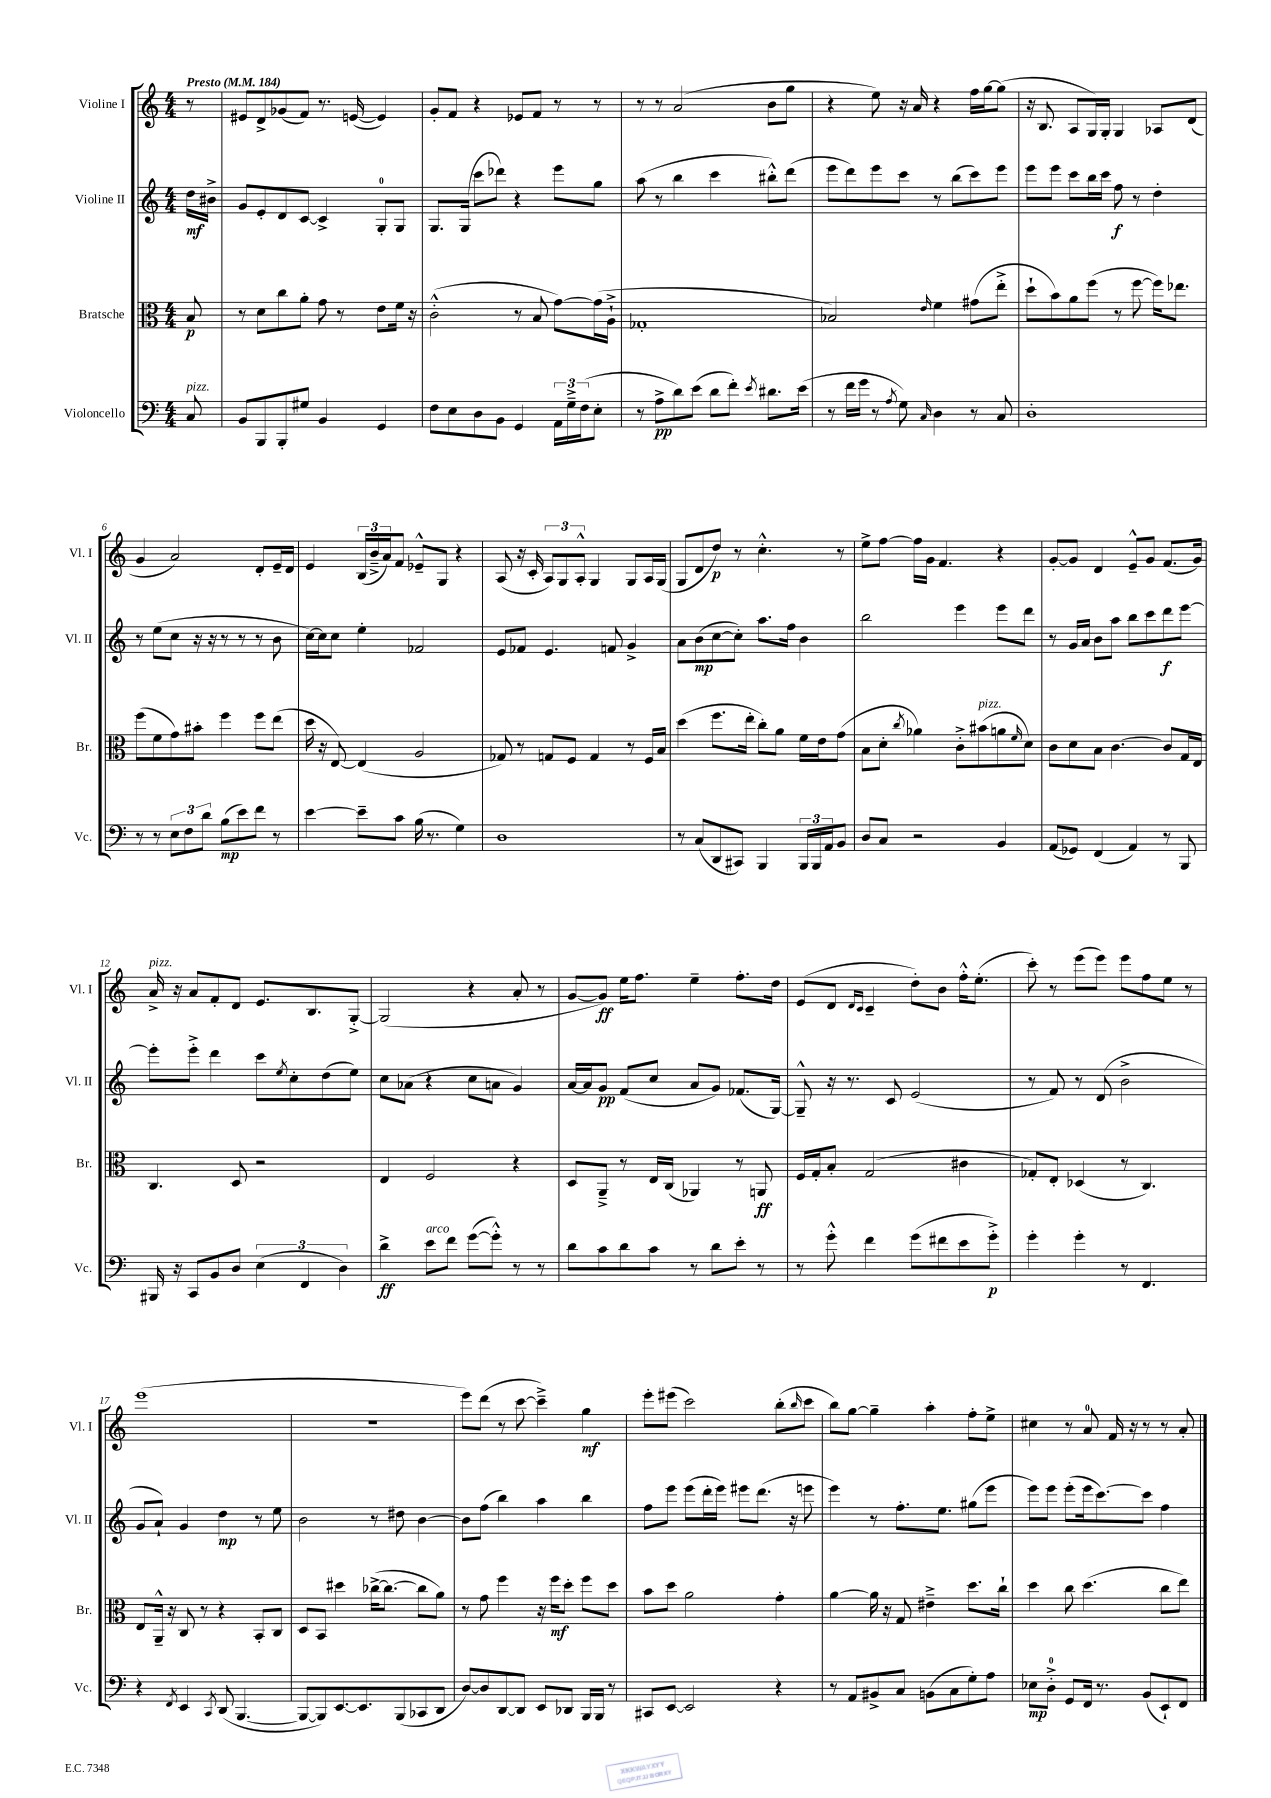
<<
\new StaffGroup <<
\new Staff = "s0" \with { instrumentName = "Violine I" shortInstrumentName = "Vl. I" } {
    \clef treble \key c \major \numericTimeSignature \time 4/4 \partial 8 \tempo "Presto" 4 = 184
    r8 |
    eis'8 d'8-> ges'8( f'8) r8. e'16~( e'4) |
    g'8-. f'8 r4 ees'8 f'8 r8 r8 |
    r8 r8 a'2( b'8 g''8 |
    r4 e''8) r16 a'16 r4 f''16 g''16~ g''8( |
    r16 b8. a8 g16) g16-. g4 aes8 d'8( |
    g'4 a'2) d'8-. e'16-- d'16 |
    e'4 \tuplet 3/2 { b16( b'16---> a'16) } f'8 ees'8---^ g8 r4 |
    a8( r16 c'16-. \tuplet 3/2 { a8) g8 a8-.-^ } g4 g8 a16 g16( |
    g8 d'8 d''8\p) r8 c''4.-.-^ r8 |
    e''8-> f''8~ f''16 g'16 f'4. r4 |
    g'8~-. g'8 d'4 e'8---^ g'8 f'8.( g'16) |
    a'16->^\markup { \italic "pizz." } r16 a'8 f'8-. d'8 e'8. b8. g8~-.-> |
    g2( r4 a'8-. r8 |
    g'8~ g'8\ff) e''16 f''8. e''4-- f''8.-. d''16 |
    e'8( d'8 \grace { d'16 c'16 } c'4-- d''8-.) b'8 f''16-.-^ e''8.-.( |
    c'''8-.) r8 e'''8( e'''8) e'''8 f''8 e''8 r8 |
    e'''1( |
    R1 |
    e'''8) d'''8( r8 c'''8~ c'''4--->) g''4\mf |
    e'''8-. eis'''8( c'''2) b''8-.( \grace { b''16 } c'''8 |
    b''8) g''8~ g''4-- a''4-. f''8-. e''8-> |
    cis''4 r8 a'8-0 f'16 r16 r8 r8 a'8-. \bar "|." |
}
\new Staff = "s1" \with { instrumentName = "Violine II" shortInstrumentName = "Vl. II" } {
    \clef treble \key c \major \numericTimeSignature \time 4/4 \partial 8
    d''16\mf bis'16-> |
    g'8 e'8-. d'8 c'8~ c'4-> g8-0-. g8 |
    g8. g16( c'''8 des'''8) r4 e'''8 g''8 |
    a''8( r8 b''4 c'''4 bis''8-.-^) d'''8( |
    e'''8 d'''8) e'''8 c'''8 r8 b''8( c'''8) e'''8 |
    e'''8 e'''8 c'''8 b''16 c'''16 f''8\f r8 d''4-. |
    r8 e''8( c''8 r16 r16 r8 r8 r8 b'8 |
    c''16~) c''16 c''8 e''4-. fes'2 |
    e'8 fes'8 e'4. f'8 g'4-> |
    a'8 b'8\mp( c''8~ c''8-.) a''8. f''16 b'4 |
    b''2 e'''4 e'''8 d'''8 |
    r8 g'16 a'16 b'8 a''8 b''8 c'''8 d'''8\f e'''8~ |
    e'''8-. e'''8-.-> d'''4 c'''8 \acciaccatura { e''8 } c''8-. d''8( e''8) |
    c''8 aes'8( r4 c''8 a'8 g'4) |
    a'16~ a'16 g'8\pp f'8( c''8 a'8 g'8) fes'8.( g16~) |
    g8---^ r16 r8. c'8 e'2( |
    r8 f'8) r8 d'8( b'2-> |
    g'8 a'8-!) g'4 d''4\mp r8 e''8 |
    b'2 r8 dis''8 b'4~ |
    b'8 f''8( b''4) a''4 b''4 |
    f''8 e'''8 e'''8( d'''16-. e'''16) eis'''8 d'''8.( r16 e'''8 |
    e'''4) r8 f''8.-. e''8. gis''8( e'''8 |
    e'''8) e'''8 e'''8-.( e'''16 c'''8.~) c'''8 f''4 \bar "|." |
}
\new Staff = "s2" \with { instrumentName = "Bratsche" shortInstrumentName = "Br." } {
    \clef alto \key c \major \numericTimeSignature \time 4/4 \partial 8
    b8\p |
    r8 d'8 c''8 a'8-. g'8 r8 e'8 f'16 r16 |
    c'2-.-^( r8 b8 g'8~) g'16( a16-!-> |
    ges1-. |
    bes2) \grace { e'16 } f'4 gis'8( e''8-.-> |
    d''8-! b'8) a'8 f''8( r8 f''8~ f''16) ees''8. |
    f''8( f'8 g'8) bis'8-. f''4 f''8 e''8( |
    d''16 r16 e8~) e4( a2 |
    ges8) r8 g8 f8 g4 r8 f16 b16 |
    d''4( f''8. e''16-. c''8-.) a'8 f'16 e'16 g'8( |
    b8 d'8-. \acciaccatura { c''8 } aes'4) c'8-.-> bis'8^\markup { \italic "pizz." }( a'8 \grace { f'16 } d'8) |
    c'8 d'8 b8 c'4.~ c'8 g16 e16 |
    c4. d8 r2 |
    e4 f2 r4 |
    d8 a,8---> r8 e16 c16( aes,4) r8 a,8\ff |
    f16 g16-. b8-. g2( cis'4 |
    ges8-.) e8-. des4( r8 c4.) |
    e8 a,16---^ r16 c8 r8 r4 b,8-. c8 |
    d8 b,8 dis''4 ces''16~->( ces''8.~ ces''8 a'8) |
    r8 g'8 f''4 r16 f''16\mf d''8-. f''8 d''8 |
    b'8 d''8 a'2 g'4-. |
    a'4~ a'16 r16 g8 eis'4---> d''8. c''16-! |
    d''4 c''8 d''4.( c''8 e''8) \bar "|." |
}
\new Staff = "s3" \with { instrumentName = "Violoncello" shortInstrumentName = "Vc." } {
    \clef bass \key c \major \numericTimeSignature \time 4/4 \partial 8
    c8^\markup { \italic "pizz." } |
    b,8 b,,8 b,,8-. gis8 b,4 g,4 |
    f8 e8 d8 b,8 g,4 \tuplet 3/2 { a,16 g16---> f16( } e8-. |
    r8 a8->\pp d'8) e'8( d'8 f'8-.) \acciaccatura { e'8 } dis'8. e'16( |
    r8 f'16 g'16 r8 \acciaccatura { a8 } g8) \grace { c16 } d4 r8 c8 |
    d1-. |
    r8 r8 \tuplet 3/2 { e8 f8 d'8 } b8\mp( e'8) f'8 r8 |
    e'4~ e'8-- c'8 b16( r8. g4) |
    d1 |
    r8 c8( d,8 cis,8) b,,4 \tuplet 3/2 { b,,16 b,,16 a,16 } b,8 |
    d8 c8 r2 b,4 |
    a,8( ges,8) f,4( a,4) r8 b,,8 |
    bis,,16 r16 c,8 b,8 d8 \tuplet 3/2 { e4( f,4 d4) } |
    d'4->\ff e'8^\markup { \italic "arco" } f'8 g'8~( g'8-.-^) r8 r8 |
    d'8 c'8 d'8 c'8 r8 d'8 e'8-. r8 |
    r8 g'8-.-^ f'4 g'8( fis'8 e'8 g'8-.->\p) |
    g'4-. g'4-. r8 f,4. |
    r4 \acciaccatura { f,8 } e,4 \acciaccatura { c,8 } d,8( b,,4.~ |
    b,,8~ b,,8) e,8.~ e,8. b,,8( ces,8 d,8 |
    d8~) d8 d,8~ d,8 e,8 des,8 b,,16 b,,16 r8 |
    cis,8 e,8~ e,2 r4 |
    r8 a,8 bis,8-> c8 b,8( c8 g8-.) a8 |
    ees8\mp d8-0-.-> g,8 f,16 r8. b,8( e,8-!) f,8 \bar "|." |
}
>>
>>
